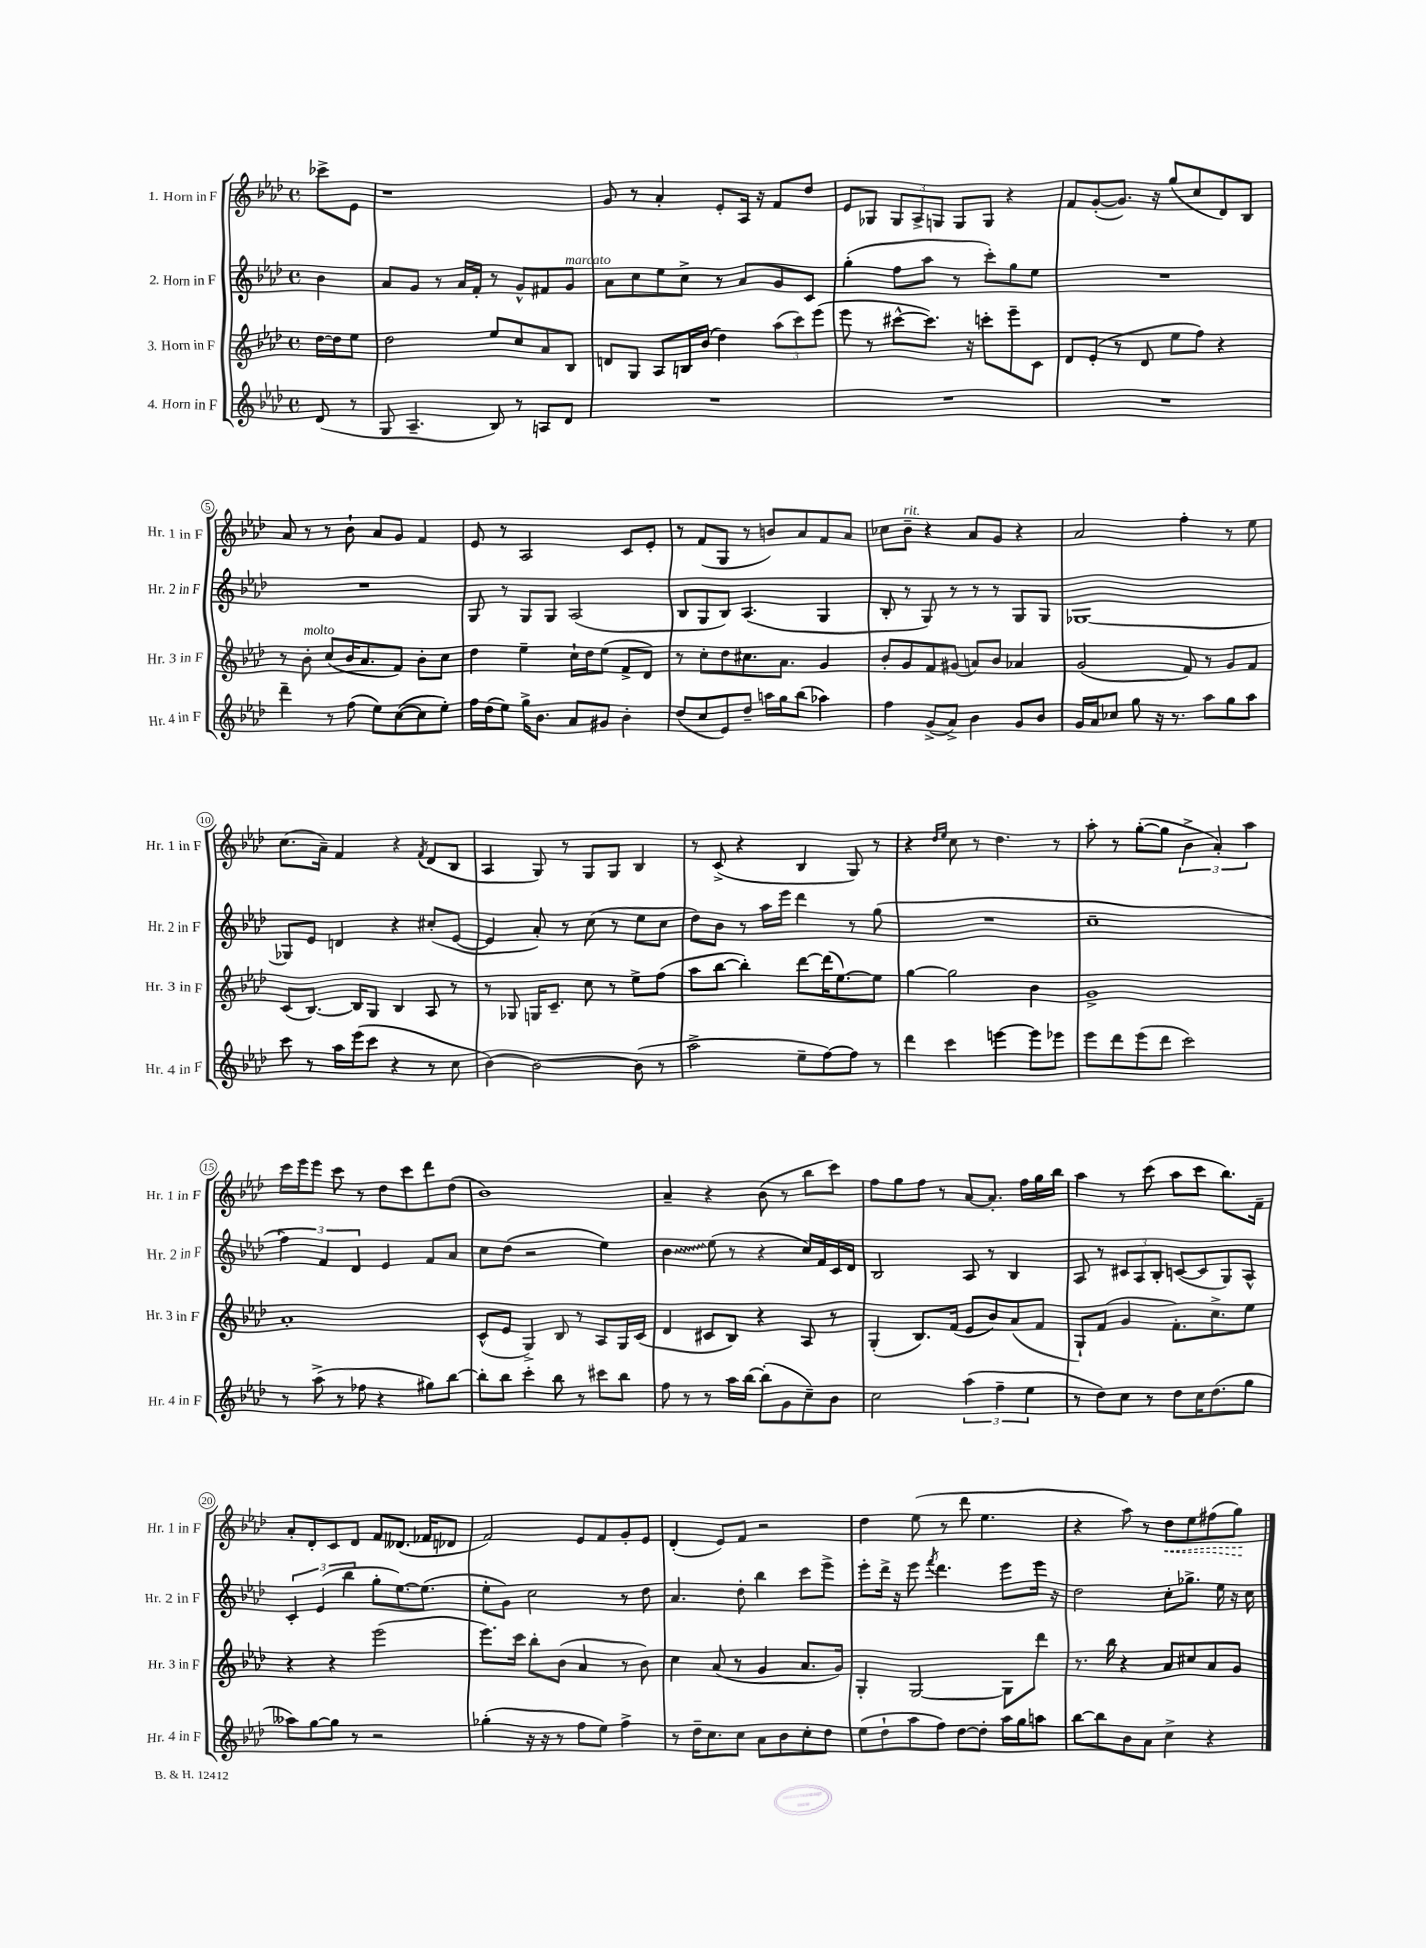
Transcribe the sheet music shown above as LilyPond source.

<<
\new StaffGroup <<
\new Staff = "s0" \with { instrumentName = "1. Horn in F" shortInstrumentName = "Hr. 1 in F" } {
    \clef treble \key aes \major \defaultTimeSignature \time 4/4 \partial 4
    ces'''8-> ees'8 |
    r1 |
    g'8 r8 aes'4-. ees'8-. aes16 r16 f'8 des''8 |
    ees'8 ges8 \tuplet 3/2 { ges8 aes8-> g8 } g8 g8 r4 |
    f'8 g'8~-.( g'8.) r16 g''8( c''8 des'8) bes8 |
    aes'8 r8 r8 bes'8-! aes'8 g'8 f'4 |
    ees'8 r8 aes2 c'8 ees'8-. |
    r8 f'8( g8 r8 b'8) aes'8 f'8 aes'8 |
    ces''8 bes'8--^\markup { \italic "rit." } r4 aes'8 g'8 r4 |
    aes'2 f''4-. r8 ees''8 |
    c''8.( aes'16--) f'4 r4 \acciaccatura { f'8 } des'8( bes8 |
    aes4 g8) r8 g8 g8 bes4 |
    r8 c'8->( r4 bes4 g8) r8 |
    r4 \grace { des''16 ees''16 } c''8 r8 des''4. r8 |
    aes''8-. r8 g''8~-.( g''8 \tuplet 3/2 { bes'4-> aes'4-.) aes''4 } |
    c'''16 ees'''16 ees'''8 c'''8 r8 des''8 c'''8 des'''8 des''8( |
    bes'1) |
    aes'4-- r4 bes'8( r8 bes''8 c'''8) |
    f''8 g''8 f''8 r8 aes'8~ aes'8.-. f''16 g''16 bes''16 |
    aes''4 r8 c'''8( aes''8 c'''8 bes''8.) f'16-- |
    aes'8-. des'8-. c'8 des'8 f'8 deses'8.( fes'16 des'8 |
    f'2) ees'8 f'8 g'8-. ees'8 |
    des'4-.( ees'8) f'8 r2 |
    des''4 ees''8( r8 des'''8 ees''4. |
    r4 aes''8) r8 \once \override Hairpin.style = #'dashed-line des''8\< ees''8 fis''8( g''8\!) \bar "|." |
}
\new Staff = "s1" \with { instrumentName = "2. Horn in F" shortInstrumentName = "Hr. 2 in F" } {
    \clef treble \key aes \major \defaultTimeSignature \time 4/4 \partial 4
    bes'4 |
    aes'8 g'8 r8 aes'16 f'16-. r8 g'8-^ fis'8 g'8^\markup { \italic "marcato" } |
    aes'8 c''8 ees''8 c''8-> r8 aes'8 g'8 c'8 |
    g''4-.( f''8 aes''8 r8 c'''8-.) g''8 ees''8 |
    R1 |
    R1 |
    g8 r8 g8 g8 aes2( |
    bes8 g8 bes8) aes4.( g4 |
    bes8-. r8 g8) r8 r8 r8 g8 g8 |
    ges1~ |
    ges8 ees'8 d'4 r4 cis''8-.( ees'8~ |
    ees'4 aes'8-.) r8 c''8( r8 ees''8 c''8 |
    des''8) bes'8 r8 aes''16 ees'''16 des'''4 r8 g''8( |
    R1 |
    c''1-- |
    \tuplet 3/2 { f''4) f'4 des'4 } ees'4 f'8 aes'8 |
    c''8 des''8( r2 ees''4) |
    \once \override Glissando.style = #'zigzag bes'4\glissando ees''8( r8 r4 c''16) f'16 c'16 des'16 |
    bes2 aes8 r8 bes4 |
    aes8 r8 \tuplet 3/2 { cis'8 aes8 bes8-. } c'8~( c'8 g8) aes8-^ |
    \tuplet 3/2 { c'4-. ees'4( bes''4 } g''8-. ees''8.~) ees''8.( |
    ees''8-. g'8) c''2 r8 des''8 |
    aes'4. des''8-. bes''4 c'''8 ees'''8-> |
    ees'''8-. des'''16-> r16 ees'''8 \acciaccatura { f'''8 } des'''4. ees'''8 ees'''16 r16 |
    des''2 c''8-. ges''8.-> ees''16 r16 c''16 \bar "|." |
}
\new Staff = "s2" \with { instrumentName = "3. Horn in F" shortInstrumentName = "Hr. 3 in F" } {
    \clef treble \key aes \major \defaultTimeSignature \time 4/4 \partial 4
    des''16~ des''16 ees''8 |
    des''2 ees''8 c''8 aes'8 bes8 |
    d'8 g8 aes8 b16 bes'16( des''4) \tuplet 3/2 { aes''8( c'''8) ees'''8( } |
    ees'''8 r8 cis'''8~-^ cis'''8.) r16 c'''8-. ees'''8-- c'8 |
    des'8 ees'8-.( r8 des'8 ees''8 f''8) r4 |
    r8 bes'8-.^\markup { \italic "molto" } c''8( bes'16 aes'8. f'8) bes'8-. c''8 |
    des''4 ees''4-- c''16-! des''16 ees''8( f'8-> des'8) |
    r8 c''8-. des''8 cis''8. aes'8. g'4 |
    bes'8-. g'8 f'8 gis'8( a'8) bes'8 aes'4 |
    g'2( f'8) r8 g'8 f'8 |
    c'8( bes8.~) bes16 g8 bes4 aes8 r8 |
    r8 ges8 g16 c'8.-- c''8 r8 ees''8-> f''8( |
    aes''8 bes''8~ bes''4-.) des'''8~ des'''16( ees''8.~) ees''8 |
    g''4~ g''2 bes'4 |
    g'1-> |
    aes'1-. |
    c'8-^( ees'8 g4->) bes8 r8 aes8 g16 c'16( |
    des'4 cis'8 bes8) r4 aes8 r8 |
    g4-.( bes8.) f'16( ees'8 bes'8) aes'8( f'8 |
    g8-!) f'8( g'4 f'8.-.) c''8.-> ees''8 |
    r4 r4 ees'''2( |
    ees'''8.) c'''16 bes''8-. bes'8( aes'4 r8 bes'8) |
    c''4 aes'8( r8 g'4 aes'8. g'16) |
    g4-. g2~ g8 des'''8 |
    r8. bes''16 r4 aes'8 cis''8 aes'8 g'8 \bar "|." |
}
\new Staff = "s3" \with { instrumentName = "4. Horn in F" shortInstrumentName = "Hr. 4 in F" } {
    \clef treble \key aes \major \defaultTimeSignature \time 4/4 \partial 4
    des'8( r8 |
    g8 aes4.-- bes8) r8 a8 des'8 |
    R1 |
    R1 |
    R1 |
    des'''4-- r8 f''8( ees''8) c''8~( c''8 ees''8-.) |
    f''16 des''16( ees''8) g''16-> bes'8. aes'8 gis'8 bes'4-. |
    des''8( c''8 ees'8) des''8-- a''16 g''16 bes''8( aes''4) |
    f''4 g'8->( aes'8->) bes'4 g'8 bes'8 |
    g'16 aes'16 ces''8 g''8 r16 r8. aes''8 g''8 aes''8 |
    c'''8 r8 aes''16 ees'''16( c'''8 r4 r8 c''8 |
    bes'4~) bes'2~ bes'8( r8 |
    aes''2-> ees''8-- f''8~) f''8 r8 |
    des'''4 c'''4 e'''4~ e'''8 ees'''8 |
    ees'''8 des'''8 ees'''8( des'''8 c'''2) |
    r8 aes''8->( r8 fes''8 r4 gis''8) bes''8~ |
    bes''8-. bes''8 c'''4-. bes''8 r8 cis'''8 bes''8 |
    f''8 r8 r8 aes''16 bes''16~ bes''8-.( g'8 c''8--) bes'8 |
    c''2 \tuplet 3/2 { aes''4( f''4-- ees''4 } |
    r8 des''8) c''8 r8 des''8 c''16 des''8.( g''8 |
    aeses''8) g''8~ g''8 r8 r2 |
    ges''4-.( r16 r16 r8 f''8 ees''8) f''4-> |
    r8 des''16-- c''8. c''8 aes'8 bes'8 c''8-. des''8 |
    ees''8( des''8-! aes''8 f''8) des''8~ des''8-. aes''16 g''16 a''8 |
    bes''8~ bes''8 bes'8 aes'8 c''4-> r4 \bar "|." |
}
>>
>>
\layout { \context { \Score \override BarNumber.stencil = #(make-stencil-circler 0.1 0.3 ly:text-interface::print) } }
